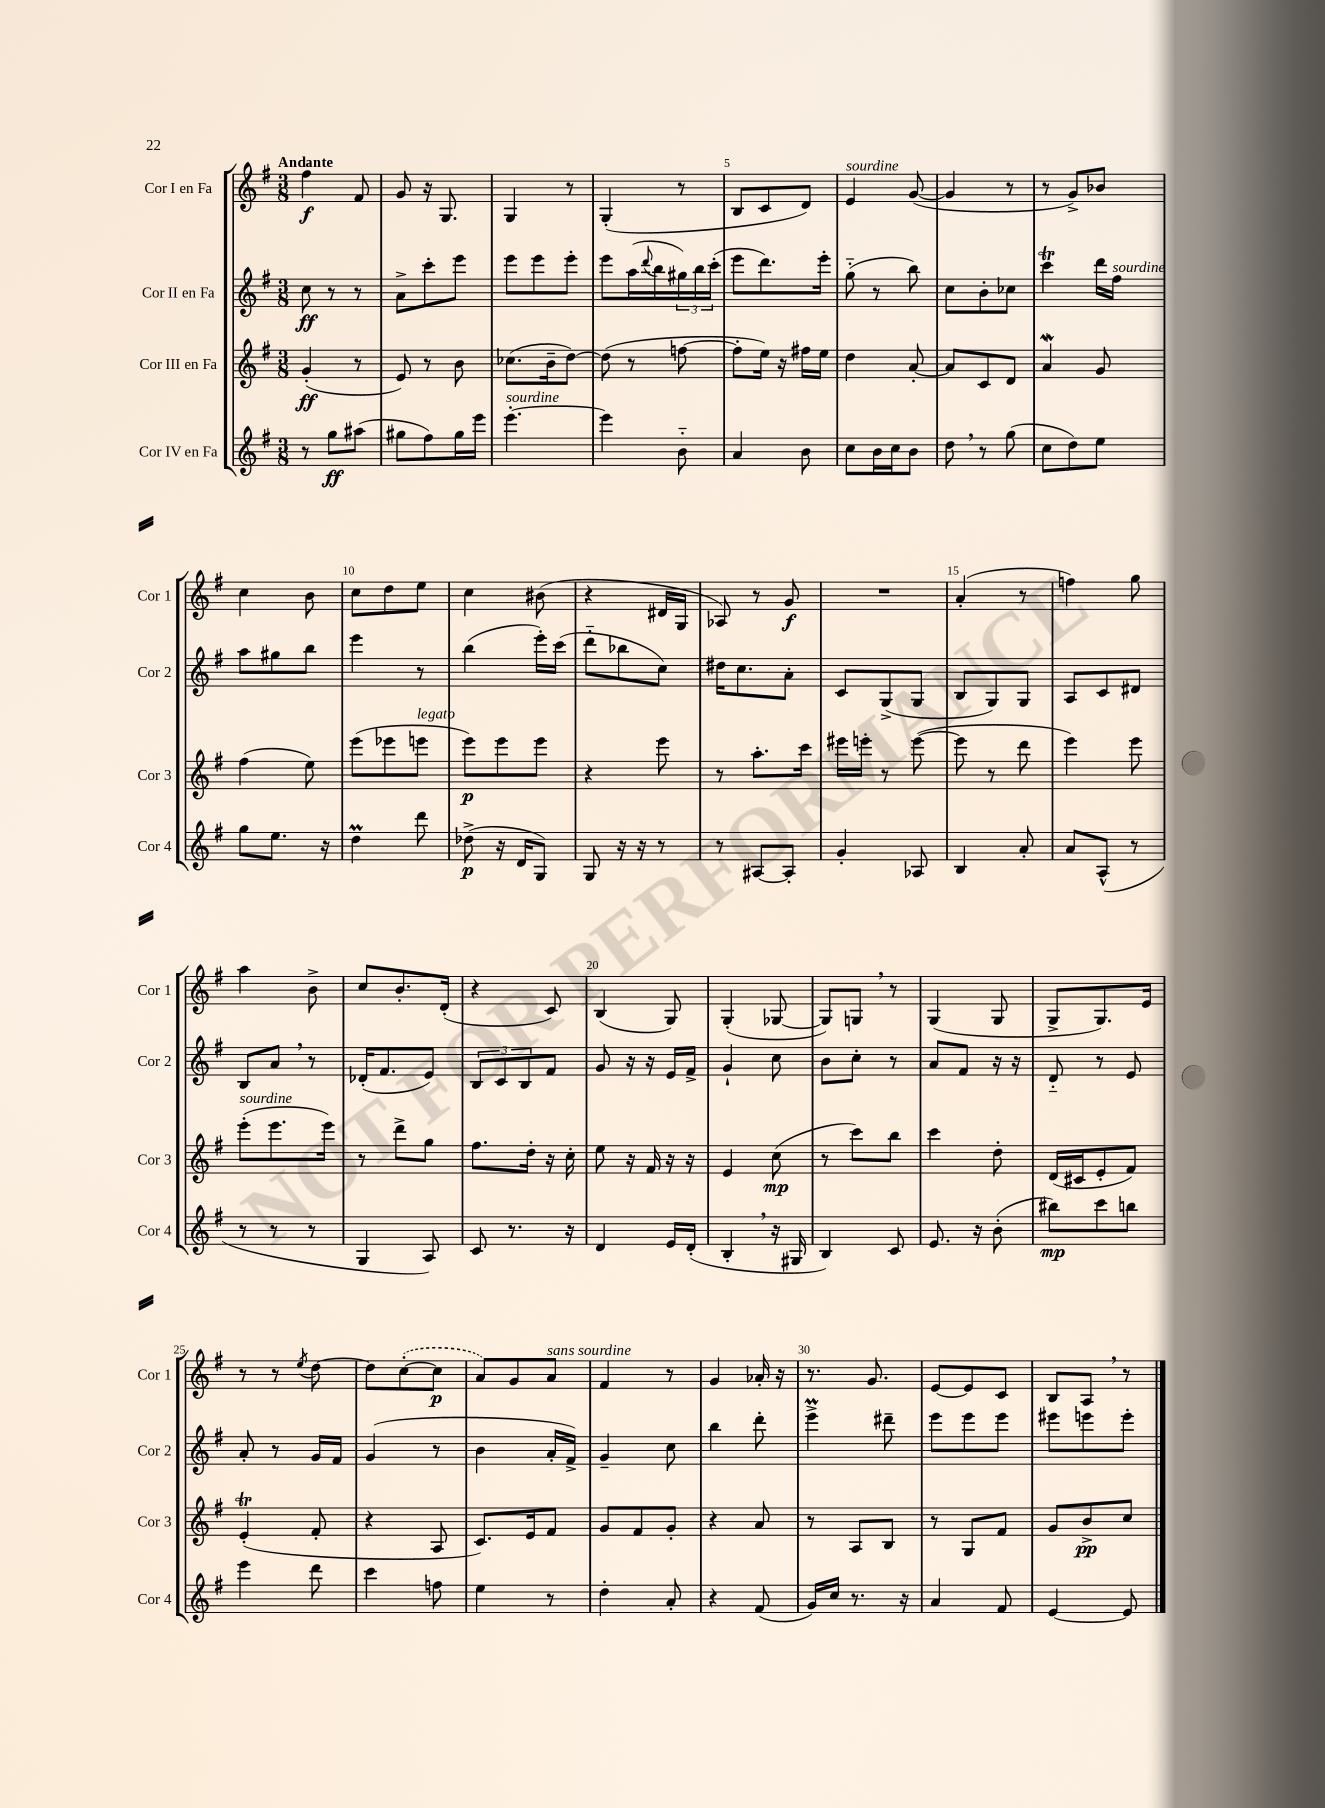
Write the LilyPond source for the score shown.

<<
\new StaffGroup <<
\new Staff = "s0" \with { instrumentName = "Cor I en Fa" shortInstrumentName = "Cor 1" } {
    \clef treble \key g \major \numericTimeSignature \time 3/8 \tempo "Andante"
    fis''4\f fis'8 |
    g'8 r16 g8. |
    g4 r8 |
    g4-.( r8 |
    b8 c'8 d'8) |
    e'4^\markup { \italic "sourdine" } g'8~( |
    g'4 r8 |
    r8 g'8->) bes'8 |
    c''4 b'8 |
    c''8 d''8 e''8 |
    c''4 bis'8( |
    r4 dis'16 g16 |
    aes8) r8 g'8\f |
    R4. |
    a'4-.( r8 |
    f''4) g''8 |
    a''4 b'8-> |
    c''8 b'8.-. d'16-.( |
    r4 c'8) |
    b4( g8) |
    g4-.( ges8~ |
    ges8) g8 \breathe r8 |
    g4( g8 |
    g8-> g8.) e'16 |
    r8 r8 \acciaccatura { e''8 } d''8~ |
    d''8 \once \slurDashed c''8~-.( c''8\p |
    a'8) g'8 a'8^\markup { \italic "sans sourdine" } |
    fis'4 r8 |
    g'4 aes'16-. r16 |
    r8. g'8. |
    e'8~ e'8 c'8 |
    b8 a8 \breathe r8 \bar "|." |
}
\new Staff = "s1" \with { instrumentName = "Cor II en Fa" shortInstrumentName = "Cor 2" } {
    \clef treble \key g \major \numericTimeSignature \time 3/8
    c''8\ff r8 r8 |
    a'8-> c'''8-. e'''8 |
    e'''8 e'''8 e'''8-. |
    e'''8 a''16( \appoggiatura { d'''8 } b''16 \tuplet 3/2 { gis''16) b''16 c'''16-.( } |
    e'''8 d'''8.) e'''16-. |
    g''8-_( r8 b''8) |
    c''8 b'8-. ces''8 |
    c'''4\trill d'''16 fis''16^\markup { \italic "sourdine" } |
    a''8 gis''8 b''8 |
    e'''4 r8 |
    b''4( e'''16-.) c'''16( |
    d'''8-_ bes''8 c''8) |
    dis''16 c''8. a'8-. |
    c'8 g8->( g8 |
    b8 g8) g8 |
    a8 c'8 dis'8 |
    b8 a'8 \breathe r8 |
    des'16-.( fis'8. e'8) |
    \tuplet 3/2 { b8 c'8 b8 } fis'8 |
    g'8 r16 r16 e'16 fis'16-> |
    g'4-! c''8 |
    b'8 c''8-. r8 |
    a'8 fis'8 r16 r16 |
    d'8-_ r8 e'8 |
    a'8-. r8 g'16 fis'16 |
    g'4( r8 |
    b'4 a'16-. fis'16->) |
    g'4-- c''8 |
    b''4 d'''8-. |
    e'''4->\prall dis'''8-- |
    e'''8 e'''8 e'''8 |
    eis'''8 e'''8 e'''8-. \bar "|." |
}
\new Staff = "s2" \with { instrumentName = "Cor III en Fa" shortInstrumentName = "Cor 3" } {
    \clef treble \key g \major \numericTimeSignature \time 3/8
    g'4-.\ff( r8 |
    e'8) r8 b'8 |
    ces''8.( b'16-- d''8~) |
    d''8( r8 f''8~ |
    f''8-. e''16) r16 fis''16 e''16 |
    d''4 a'8~-. |
    a'8 c'8 d'8 |
    a'4\mordent g'8 |
    fis''4( e''8) |
    e'''8( ees'''8 e'''8^\markup { \italic "legato" } |
    e'''8\p) e'''8 e'''8 |
    r4 e'''8 |
    r8 a''8.-. c'''16 |
    eis'''16 e'''16-. r8 e'''8~( |
    e'''8 r8 d'''8 |
    e'''4) e'''8 |
    e'''8-.^\markup { \italic "sourdine" }( e'''8. e'''16) |
    r8 d'''8-> g''8 |
    fis''8. d''16-. r16 c''16-. |
    e''8 r16 fis'16 r16 r16 |
    e'4 c''8\mp( |
    r8 c'''8) b''8 |
    c'''4 d''8-. |
    d'16( cis'16 e'8-. fis'8) |
    e'4-.\trill( fis'8-. |
    r4 a8 |
    c'8.) e'16 fis'8 |
    g'8 fis'8 g'8-. |
    r4 a'8 |
    r8 a8 b8 |
    r8 g8 fis'8 |
    g'8 b'8->\pp c''8 \bar "|." |
}
\new Staff = "s3" \with { instrumentName = "Cor IV en Fa" shortInstrumentName = "Cor 4" } {
    \clef treble \key g \major \numericTimeSignature \time 3/8
    r8 g''8\ff ais''8( |
    gis''8 fis''8) gis''16 e'''16 |
    e'''4.~-.^\markup { \italic "sourdine" } |
    e'''4 b'8-_ |
    a'4 b'8 |
    c''8 b'16 c''16 b'8 |
    d''8 \breathe r8 g''8( |
    c''8 d''8) e''8 |
    g''8 e''8. r16 |
    d''4\prall d'''8 |
    des''8->\p( r16 d'16 g8) |
    g8 r16 r16 r8 |
    r8 ais8~ ais8-. |
    g'4-. aes8 |
    b4 a'8-. |
    a'8 a8-^( r8 |
    r8 r8 r8 |
    g4 a8) |
    c'8 r8. r16 |
    d'4 e'16 d'16-.( |
    b4-. \breathe r16 gis16 |
    b4) c'8 |
    e'8. r16 b'8-.( |
    bis''8\mp) c'''8 b''8 |
    e'''4 d'''8 |
    c'''4 f''8 |
    e''4 r8 |
    d''4-. a'8-. |
    r4 fis'8( |
    g'16) c''16 r8. r16 |
    a'4 fis'8 |
    e'4~ e'8 \bar "|." |
}
>>
>>
\layout { \context { \Score \override BarNumber.break-visibility = ##(#f #t #t) barNumberVisibility = #(every-nth-bar-number-visible 5) } }
